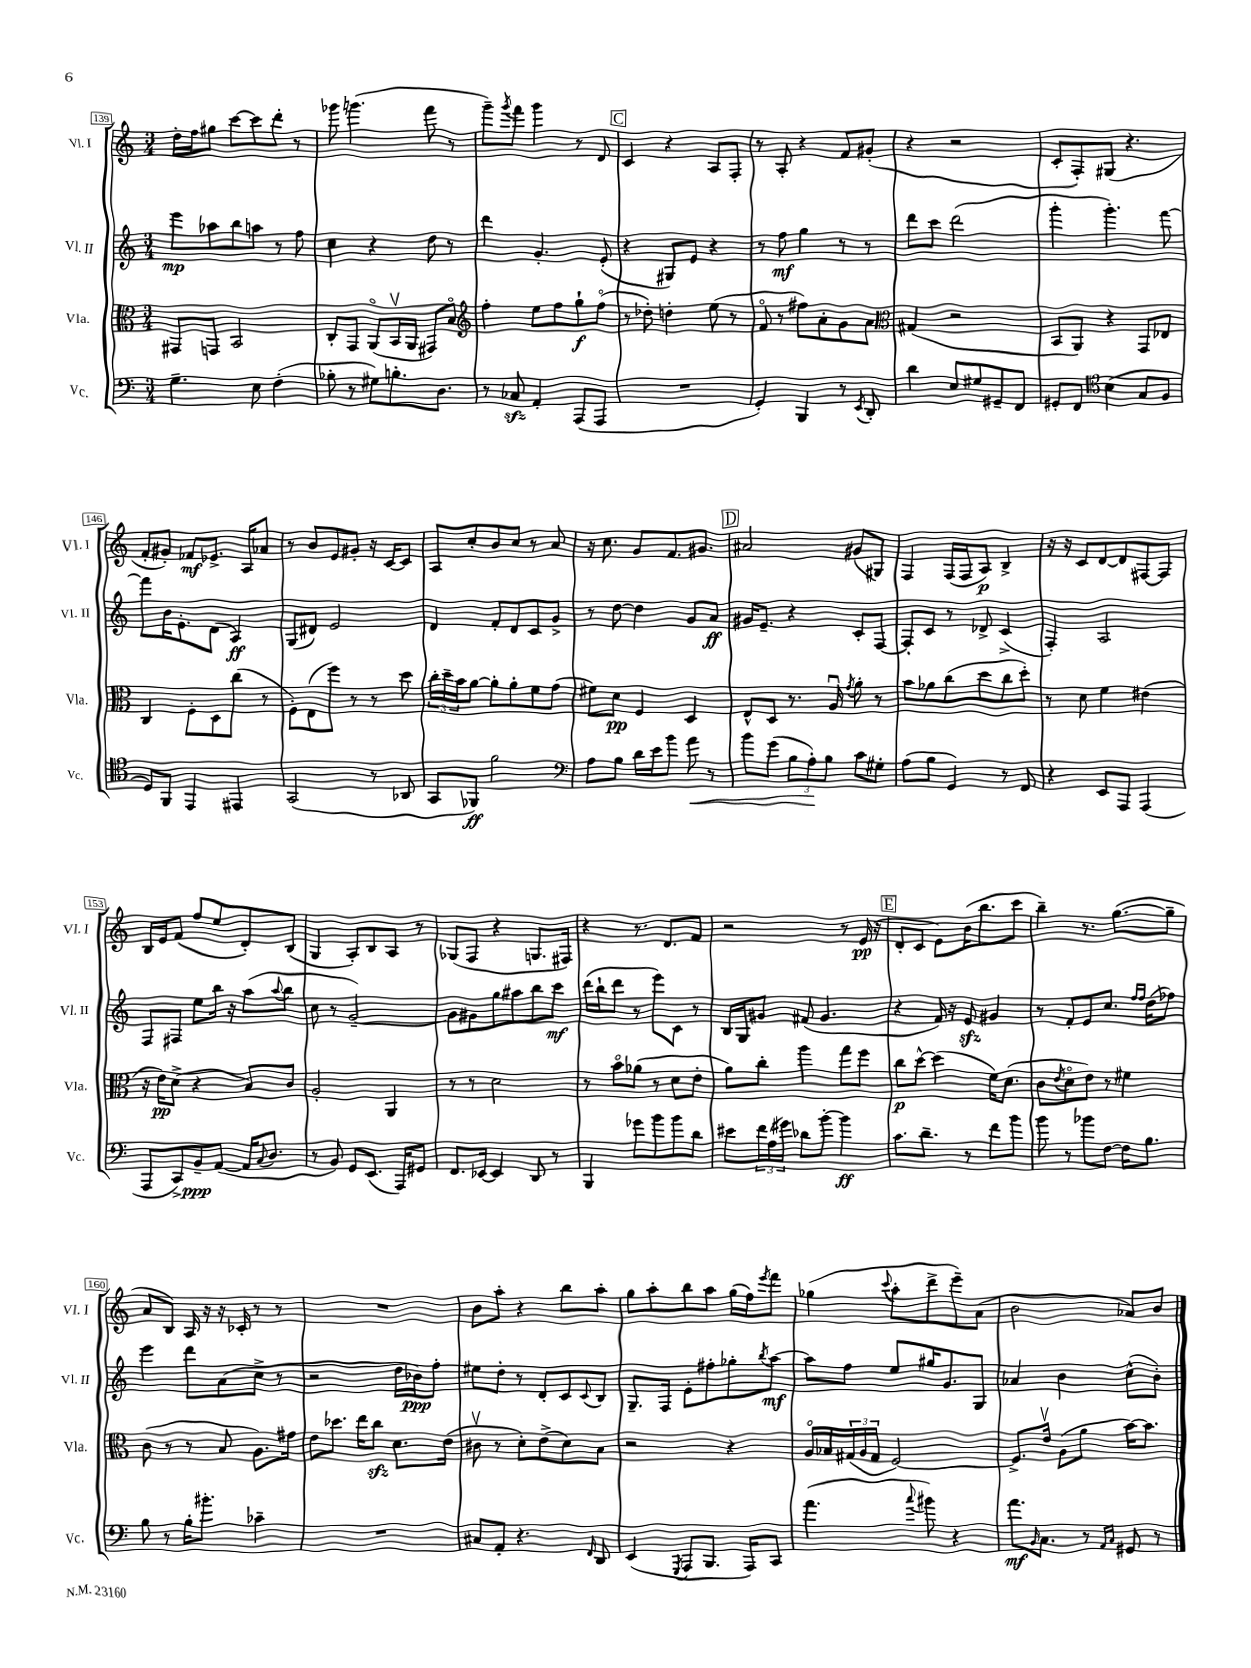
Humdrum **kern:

**kern	**kern	**kern	**kern
*staff4	*staff3	*staff2	*staff1
*clefF4	*clefC3	*clefG2	*clefG2
*k[]	*k[]	*k[]	*k[]
*M3/4	*M3/4	*M3/4	*M3/4
4.G~	8GG#	8eee	16dd'
.	.	.	16ff
.	8GG	8aa-	8gg#
.	2BB	8bb	[8ccc
8E	.	8aa	8ccc]
(4F'	.	8r	8ddd'
.	.	8ff	8r
=	=	=	=
8B-'	8C'	4cc	8ggg-
8r	8GG	.	(4.ggg
8G#)	(8AAo	4r	.
8.B'	16BBv	.	.
.	16AA	.	.
.	8GG#)	8dd	8fff
8.D	.	.	.
.	8Bo	8r	8r
=	=	=	=
*	*clefG2	*	*
8r	4ff'	4ddd	8ggg~)
.	.	.	8qggg
8C-	.	.	8fff
4AA'	8ee	4.g'	4ggg
.	8ff	.	.
(8AAA	8gg`	.	8r
8AAA	(8ffo	(8e'	8d
=	=	=	=
2.r	8r	4r	4c
.	8dd-')	.	.
.	4dd'	8G#)	4r
.	.	8e	.
.	(8ee	4r	8A
.	8r	.	8F'
=	=	=	=
4GG')	8fo	8r	8r
.	8r	8ff	8A'
4BBB	8ff#)	4gg	4r
.	8a'	.	.
8r	8g	8r	8f
8qEE	.	.	.
8DD'	8a	8r	(8g#'
=	=	=	=
*	*clefC3	*	*
4d	(4G#	8ddd	4r
.	.	8ccc	.
8E	2r	(2ddd	2r
8G#	.	.	.
8GG#~	.	.	.
8FF	.	.	.
=	=	=	=
8GG#'	8BB	4ggg'	8c'
8FF	8AA)	.	8F')
*clefC4	*	*	*
(4B	4r	4.ggg')	(8G#
.	.	.	4.r
8G	8GG	.	.
8F	8E-	[8fff	.
=	=	=	=
8D)	4C	8fff]	8f'
8FF	.	16b	8g#')
.	.	8.e'	.
4EE	8F'	.	8f-
.	8D	(8d	8.e-^
4EE#	(8cc	4A)	.
.	.	.	16A
.	8r	.	8a-
=	=	=	=
(2GG	8F')	(8G	8r
.	(8E	8d#)	8b
.	8ff)	2e	8e
.	8r	.	8g#'
8r	8r	.	16r
.	.	.	[16c
8AA-	8dd	.	8c]
=	=	=	=
8GG	24cc'	4d	8A
.	24dd~	.	.
.	24b	.	.
8FF-)	[8a	.	8cc'
2f	8a']	8f'	8b
.	8a'	8d	8cc
.	8f	8c	8r
.	(8g	8g^	8a
=	=	=	=
*clefF4	*	*	*
8A	8f#)	8r	16r
.	.	.	8.cc
8B	8d	[8dd	.
16d	4F	4dd]	8g
16e	.	.	.
8b	.	.	8.f
8a	4D	8g	.
.	.	.	8.g#
8r	.	8a	.
=	=	=	=
8b	8E^^	16g#	2a#
.	.	8.e~	.
(8g	8D	.	.
12B	8.r	4r	.
12A')	.	.	.
12B	.	.	.
.	16Au	.	.
.	8qg	.	.
8c	8a'	8c'	(8g#
8G#'	8r	[8F	8G#)
=	=	=	=
(8A	8b	8F']	4F
8B	8a-	8c	.
4GG)	(8cc	8r	(16F
.	.	.	16F
.	8dd	8d-^	8A)
8r	8cc	(4c^	4B^
8FF	8dd')	.	.
=	=	=	=
4r	8r	4F')	16r
.	.	.	16r
.	8d	.	8c
8EE	4f	2A	[8d
8AAA	.	.	8d]
(4AAA	(4e#	.	[8F#
.	.	.	8F#]
=	=	=	=
8AAA	16r	8F	16B
.	16e)	.	16e
8CC^)	(8d^	8F#	(8f
8BB~	4r	8ee	8ff
([8AA	.	16bb	8ee
.	.	16r	.
16AA]	8B)	(8aa	8d')
8qqC	.	.	.
8.D	.	.	.
.	.	8qqaa	.
.	8c	8bb	(8B
=	=	=	=
8r	2A'	8cc	4G
8BB)	.	8r	.
8GG	.	[2g~)	8A')
(8.EE	.	.	8B
.	4AA	.	8A
16AAA)	.	.	.
8GG#	.	.	8r
=	=	=	=
8.FF	8r	8g]	(8G-
.	8r	8g#	8F
[16EE-	.	.	.
4EE-]	2d	8gg	4r
.	.	8aa#	.
8DD	.	8bb	8.G
8r	.	8ccc	.
.	.	.	16F#)
=	=	=	=
4BBB	8r	(16ddd	4r
.	.	16bb`	.
.	8bo	8ddd	.
8g-	(8a-	8r	8.r
8b	8r	8eee)	.
.	.	.	8.d
8b	8d	8c	.
8d	8e'	8r	8f
=	=	=	=
8e#	8a)	16B	2r
.	.	16G	.
24f	8cc'	8g#	.
(24A	.	.	.
24g#)	.	.	.
8d-	4aa	(8f#	.
[8b'	.	4.g#	.
4b]	8gg	.	8r
.	8ff	.	(16e
.	.	.	16r
=	=	=	=
8.c	8cc	4r	8d'
.	[8dd^^	.	8c
8.d~	.	.	.
.	(4dd]	16f)	8e)
.	.	16r	.
8r	.	8e	(16b
.	.	.	8.bb
8f	16f)	4g#	.
.	(8.d	.	.
8b	.	.	8ccc
=	=	=	=
8b	8c	8r	4bb~)
.	8qe	.	.
8r	8do	8f'	.
8b-	8e)	8e	8.r
[8F	8r	8.cc	.
.	.	.	([8.gg
16F]	4f#	.	.
.	.	16qqff	.
.	.	16qqff	.
8.B	.	(16dd	.
.	.	8ff-)	8gg~]
=	=	=	=
8B	(8c	4eee	8a
8r	8r	.	8B)
16B'	8r	8ddd	16A
8.b#'	.	.	16r
.	8B	(8a	16r
.	.	.	16c-'
4c-~	8.A)	8cc^	8r
.	.	8r	8r
.	16g#	.	.
=	=	=	=
2.r	8e	2r	2.r
.	8.dd-	.	.
.	16ee	.	.
.	8cc	.	.
.	8.d	16dd	.
.	.	16b-)	.
.	.	8ff'	.
.	(16e	.	.
=	=	=	=
8C#	8c#v	8ee#	8b
8AA'	8r	8dd'	8aa'
4.r	8d')	8r	4r
.	(8e^	8d'	.
.	8d)	8c	8bb
16qqFF	.	8qqc	.
8DD	8B	8B	8aa'
=	=	=	=
(4EE	2r	8.G~	8gg
.	.	.	8aa'
.	.	16F	.
8qGGG	.	.	.
8AAA	.	8e'	8bb
8.BBB	.	8ff#'	8aa
.	4r	8gg-'	(16gg
16AAA)	.	.	16ff)
.	.	8qbb	8qeee
8CC	.	[8aa	8fff
=	=	=	=
(4.a	16Ao	8aa]	(4gg-
.	16B-	.	.
.	(24G#	8ff	.
.	24A	.	.
.	24G#	.	.
.	.	.	8qqccc
.	[2F)	8ee	8aa'
8qqcc	.	.	.
8b#)	.	16gg#	8ddd^
.	.	8.g	.
4r	.	.	8eee~)
.	.	8G	(8a
=	=	=	=
8.a	8.F^]	4a-	2b
16qqBB	.	.	.
8.C	16ev	.	.
.	(8A	4b	.
8r	8a	.	.
16qqAA	.	.	.
16qqC	.	.	.
8GG#	[16b)	(8cc^^	8a-)
.	8.b]	.	.
8r	.	8b')	8b
==	==	==	==
*-	*-	*-	*-
